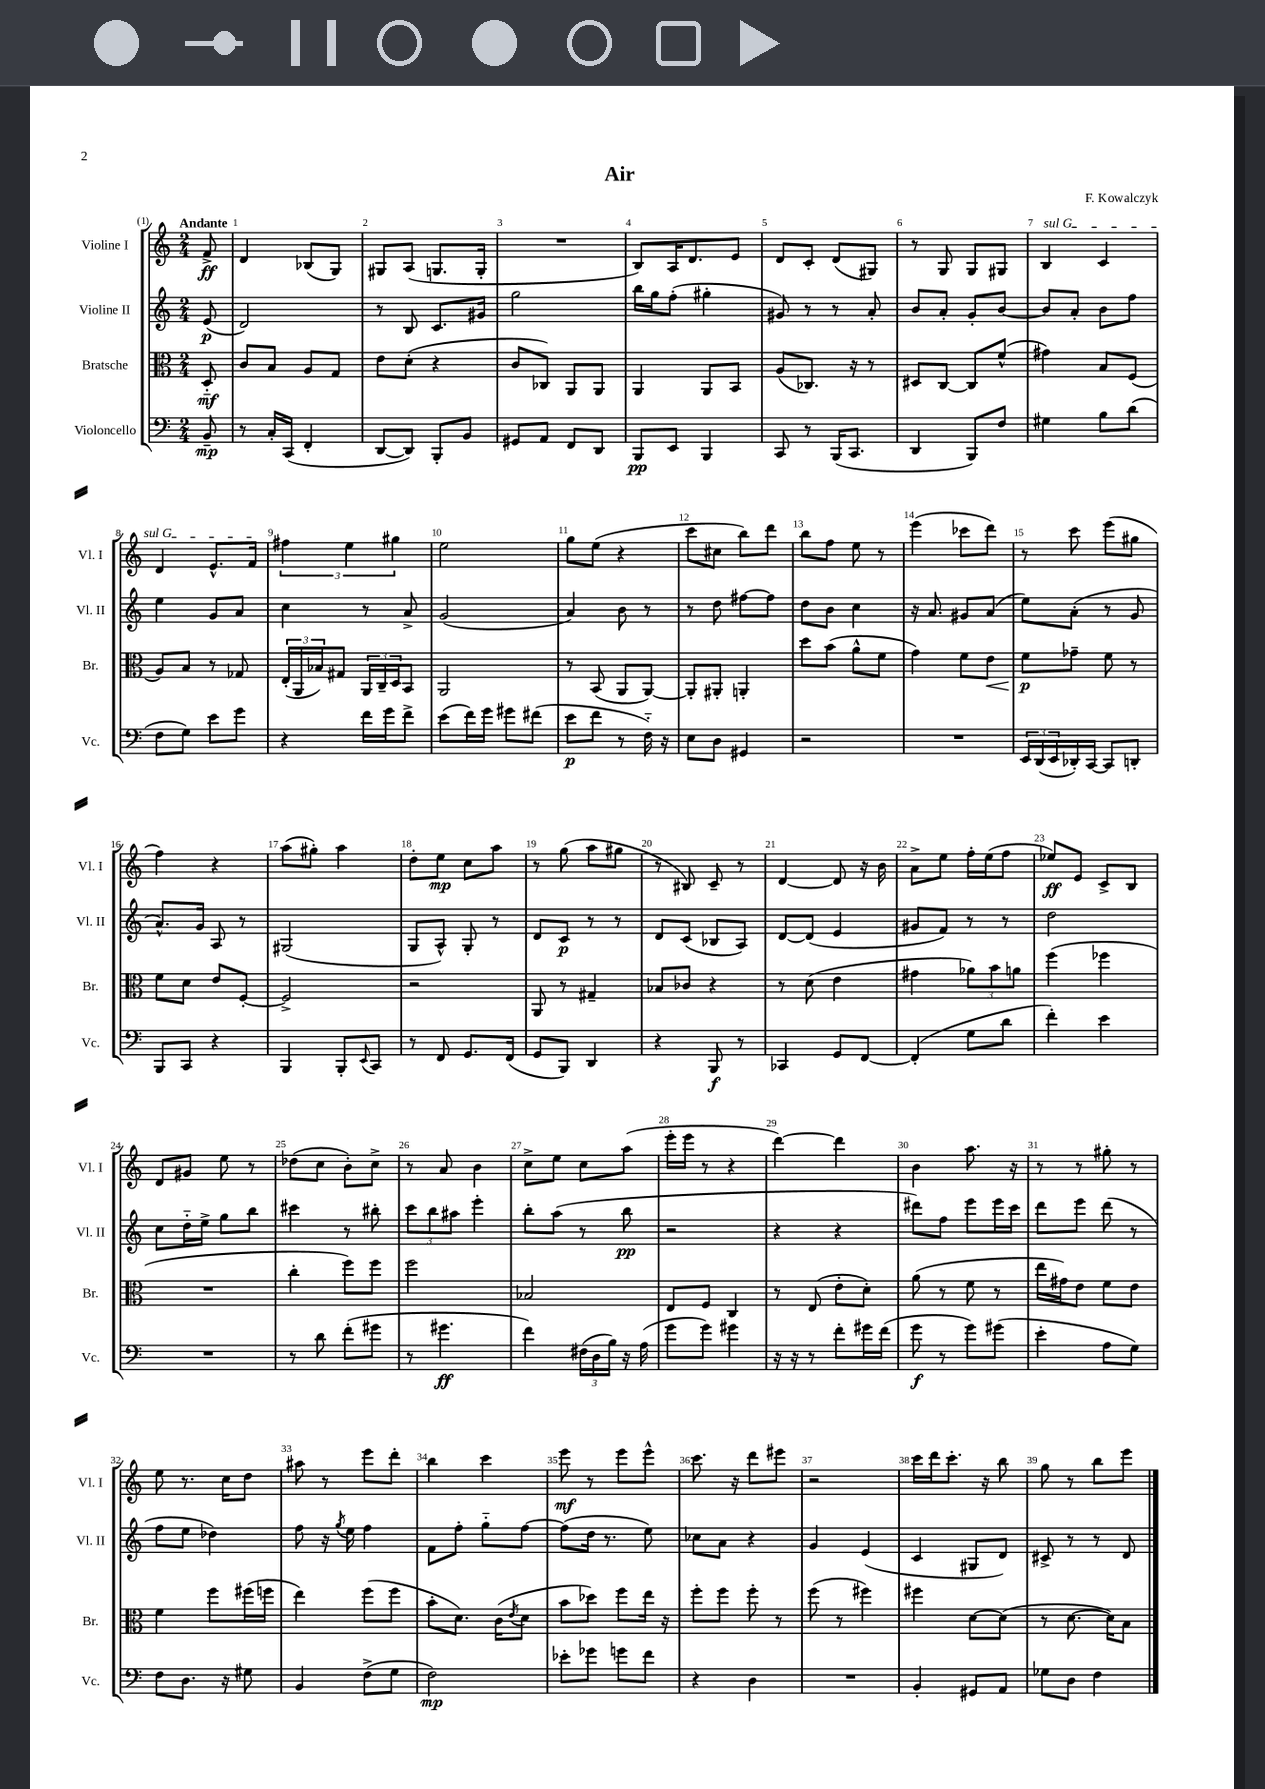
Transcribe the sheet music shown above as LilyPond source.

\header { title = "Air" composer = "F. Kowalczyk" }
<<
\new StaffGroup <<
\new Staff = "s0" \with { instrumentName = "Violine I" shortInstrumentName = "Vl. I" } {
    \clef treble \key c \major \numericTimeSignature \time 2/4 \partial 8 \tempo "Andante"
    f'8->\ff |
    d'4 bes8( g8) |
    gis8 a8( g8. g16-. |
    R2 |
    b8) a16 d'8. e'8 |
    d'8 c'8-. d'8( gis8) |
    r8 g8 g8 gis8 |
    \once \override TextSpanner.bound-details.left.text = \markup { \italic "sul G" } b4\startTextSpan c'4 |
    d'4 e'8.-^ f'16\stopTextSpan |
    \tuplet 3/2 { fis''4 e''4 gis''4 } |
    e''2 |
    g''8 e''8( r4 |
    c'''8 cis''8 b''8) d'''8 |
    b''8 f''8 e''8 r8 |
    e'''4( ces'''8 d'''8) |
    r8 c'''8 e'''8( gis''8 |
    f''4) r4 |
    a''8( gis''8-.) a''4 |
    d''8-. e''8\mp c''8 a''8 |
    r8 g''8( a''8 gis''8 |
    r8 bis8) c'8-- r8 |
    d'4~ d'8 r16 b'16 |
    a'8-> e''8 f''16-. e''16( f''8 |
    ees''8\ff) e'8 c'8-> b8 |
    d'8 gis'8 e''8 r8 |
    des''8( c''8 b'8-.) c''8-> |
    r8 a'8 b'4 |
    c''8-> e''8 c''8 a''8( |
    e'''16-. e'''16 r8 r4 |
    d'''4~) d'''4 |
    b'4 a''8. r16 |
    r8 r8 gis''8-. r8 |
    e''8 r8. c''16 d''8 |
    ais''8 r8 e'''8 d'''8-. |
    b''4 c'''4 |
    e'''8\mf r8 e'''8 e'''8-^ |
    c'''8. r16 d'''8 eis'''8 |
    r2 |
    c'''16 d'''16 c'''8.-. r16 b''8 |
    g''8 r8 b''8 e'''8 \bar "|." |
}
\new Staff = "s1" \with { instrumentName = "Violine II" shortInstrumentName = "Vl. II" } {
    \clef treble \key c \major \numericTimeSignature \time 2/4 \partial 8
    e'8\p( |
    d'2) |
    r8 b8 c'8. gis'16 |
    g''2 |
    b''16 g''16 f''8-.( gis''4-. |
    gis'8) r8 r8 a'8-. |
    b'8 a'8-. g'8-. b'8~ |
    b'8 a'8-. b'8 f''8 |
    e''4 g'8 a'8 |
    c''4 r8 a'8-> |
    g'2( |
    a'4) b'8 r8 |
    r8 d''8 fis''8~ fis''8 |
    d''8 b'8 c''4 |
    r16 a'8. gis'8 a'8( |
    e''8) a'8-.( r8 g'8 |
    a'8.-^) g'16 a8 r8 |
    gis2( |
    g8 a8-^) g8-. r8 |
    d'8 c'8\p r8 r8 |
    d'8 c'8( bes8 a8) |
    d'8~ d'8( e'4 |
    gis'8 f'8) r8 r8 |
    d''2 |
    c''8 d''16-_ e''16-> g''8 b''8 |
    cis'''4 r8 bis''8-. |
    \tuplet 3/2 { c'''8 b''8 ais''8 } e'''4-. |
    b''8-. a''8( r8 b''8\pp |
    r2 |
    r4 r4 |
    dis'''8) f''8 e'''8 e'''16 c'''16 |
    d'''8 e'''8 d'''8( r8 |
    f''8 e''8 des''4) |
    f''8 r16 \acciaccatura { g''8 } e''16 f''4 |
    f'8 f''8-. g''8-_ f''8~ |
    f''8( d''16 r8. e''8) |
    ces''8 a'8 r4 |
    g'4 e'4( |
    c'4 gis8 d'8) |
    cis'8-> r8 r8 d'8 \bar "|." |
}
\new Staff = "s2" \with { instrumentName = "Bratsche" shortInstrumentName = "Br." } {
    \clef alto \key c \major \numericTimeSignature \time 2/4 \partial 8
    d8-_\mf |
    c'8 b8 a8 g8 |
    e'8 d'8-.( r4 |
    c'8 ces8) a,8 a,8 |
    a,4 a,8 b,8 |
    a8( ces8.) r16 r8 |
    dis8 c8~ c8 f'8-^( |
    gis'4) b8 f8( |
    a8) b8 r8 ges8 |
    \tuplet 3/2 { e16-.( a,16 bes16) } gis8 \tuplet 3/2 { a,16 c16-- d16 } b,8 |
    a,2 |
    r8 b,8( a,8 a,8~) |
    a,8-. ais,8-. a,4-. |
    d''8 b'8( a'8-^ f'8 |
    g'4) f'8 e'8\< |
    f'8\p\! ges'8-- f'8 r8 |
    f'8 d'8 e'8 f8~-. |
    f2-> |
    r2 |
    a,8 r8 gis4-- |
    bes8 ces'8 r4 |
    r8 d'8( e'4 |
    gis'4 \tuplet 3/2 { aes'8) b'8 a'8 } |
    f''4( fes''4 |
    R2 |
    c''4-. f''8) f''8 |
    f''2 |
    bes2 |
    e8 f8 c4 |
    r8 e8( e'8-. d'8-.) |
    a'8( r8 f'8 r8 |
    e''16 gis'16) e'8 f'8 e'8 |
    f'4 f''8 fis''16( f''16 |
    e''4) f''8( f''8 |
    b'8-. d'8.) c'16( \acciaccatura { e'8 } d'8 |
    b'8 des''8) f''8 e''16 r16 |
    f''8-. f''8 f''8-. r8 |
    f''8( r8 fis''4) |
    fis''4 d'8~ d'8( |
    r8 d'8.~ d'16) b8 \bar "|." |
}
\new Staff = "s3" \with { instrumentName = "Violoncello" shortInstrumentName = "Vc." } {
    \clef bass \key c \major \numericTimeSignature \time 2/4 \partial 8
    b,8--\mp |
    r8 c16-. c,16( f,4-. |
    d,8~ d,8) b,,8-. b,8 |
    gis,8 a,8 f,8 d,8 |
    b,,8\pp e,8 b,,4 |
    c,8 r8 b,,16( c,8. |
    d,4 b,,8) f8 |
    gis4 b8 d'8( |
    f8 g8) e'8 g'8 |
    r4 f'16 g'16 f'8-> |
    e'8( f'16) g'16 gis'8 fis'8( |
    e'8\p f'8 r8 f16-_) r16 |
    e8 d8 gis,4 |
    r2 |
    R2 |
    \tuplet 3/2 { e,16 d,16( e,16 } des,16-.) c,16~ c,8 d,8-. |
    b,,8 c,8 r4 |
    b,,4 b,,8-. \appoggiatura { e,8 } c,8 |
    r8 f,8 g,8. f,16( |
    g,8 b,,8) d,4 |
    r4 b,,8\f r8 |
    ces,4 g,8 f,8~ |
    f,4-.( g8 d'8 |
    f'4-.) e'4 |
    R2 |
    r8 d'8 f'8-.( gis'8 |
    r8 gis'4.\ff |
    f'4) \tuplet 3/2 { fis16( d16 b16) } r16 a16( |
    g'8 g'8) gis'4 |
    r16 r16 r8 f'8-. gis'16 f'16( |
    g'8\f r8 g'8) gis'8( |
    e'4-. a8 g8) |
    f8 d8. r16 gis8 |
    b,4 f8->( g8 |
    f2\mp) |
    ees'8-. ges'8 g'8 f'8 |
    r4 d4 |
    R2 |
    b,4-. gis,8 a,8 |
    ges8 d8 f4 \bar "|." |
}
>>
>>
\layout { \context { \Score \override BarNumber.break-visibility = ##(#f #t #t) barNumberVisibility = #all-bar-numbers-visible } }
